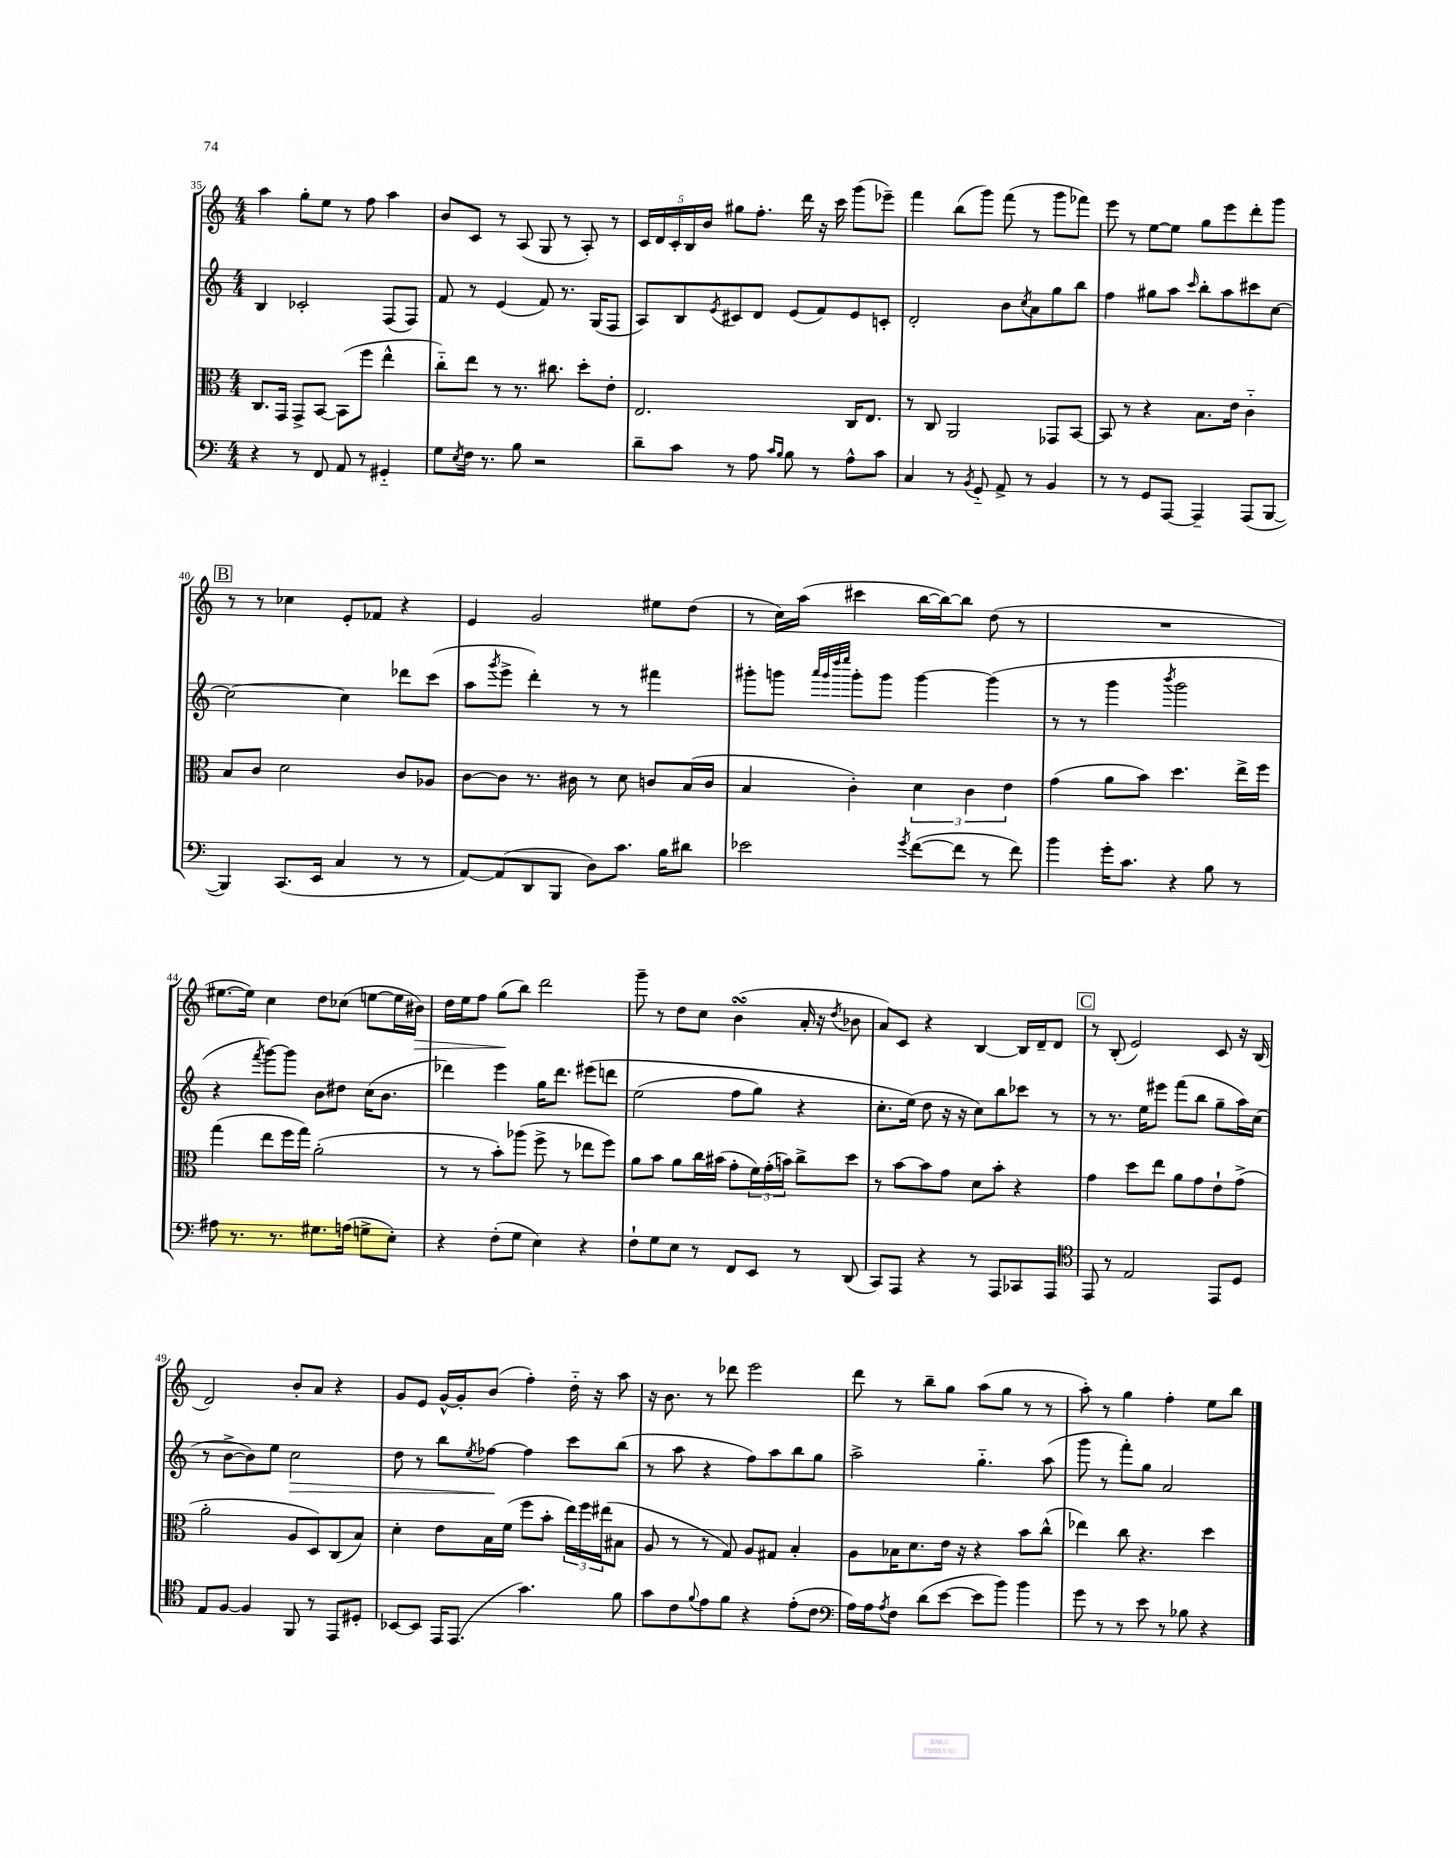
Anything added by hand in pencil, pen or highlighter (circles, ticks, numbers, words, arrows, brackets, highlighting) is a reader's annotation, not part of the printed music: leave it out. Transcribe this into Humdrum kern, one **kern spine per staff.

**kern	**kern	**kern	**kern
*staff4	*staff3	*staff2	*staff1
*clefF4	*clefC3	*clefG2	*clefG2
*k[]	*k[]	*k[]	*k[]
*M4/4	*M4/4	*M4/4	*M4/4
4r	8.C	4B	4aa
.	16GG	.	.
8r	8GG^	2c-'	8gg'
8FF	[8BB	.	8ee
8AA	(8BB]	.	8r
8r	8ff	.	8ff
4GG#'~	4ee^^	(8F	4aa
.	.	8F)	.
=	=	=	=
8G	8cc'~)	8f	8b
8qE	.	.	.
16F	8ee	8r	8c
8.r	.	.	.
.	8r	(4e	8r
8B	8.r	.	(8A
2r	.	8f)	8G
.	8.cc#	.	.
.	.	8.r	8r
.	8dd'	.	8A')
.	.	(16G	.
.	8e'	8F	8r
=	=	=	=
8d~	2.E	8A)	20c
.	.	.	20d
.	.	.	20c'
8c	.	8B	.
.	.	.	20B
.	.	.	20b
.	.	8qe	.
8r	.	8c#	8gg#
8A	.	8d	8.ff'
16qqc	.	.	.
16qqB	.	.	.
8B	.	(8e	.
.	.	.	16ddd
8r	.	8f)	16r
.	.	.	16ccc
8A^^	16C	8e	(8ggg
.	8.E	.	.
8c	.	8c'	8eee-~)
=	=	=	=
4C	8r	2d'	4fff
.	8C	.	.
8r	2AA	.	(8bb
8qBB	.	.	.
8GG'~	.	.	8ggg)
8AA^	.	8b	(8fff
.	.	8qcc	.
8r	.	8a	8r
4BB	8GG-	8gg	8ggg
.	[8BB	8bb	8fff-)
=	=	=	=
8r	8BB]	4ff	8eee
8r	8r	.	8r
8GG	4r	8gg#	[8ee
[8AAA	.	8aa	8ee]
.	.	16qqccc	.
4AAA~]	8.B	8bb'	8gg
.	.	8aa	8eee
.	16e	.	.
(8AAA	4c'~	8ccc#	8ddd'
[8BBB	.	[8cc	8ggg
=	=	=	=
4BBB])	8B	2cc_	8r
.	8c	.	8r
(8.CC	2d	.	4cc-
16EE	.	.	.
4C	.	4cc]	8e'
.	.	.	8f-
8r	8c	8ddd-	4r
8r	8A-	(8ccc	.
=	=	=	=
[8AA)	[8c	8aa	4e
.	.	8qggg	.
(8AA]	8c]	8eee^	.
8DD	8.r	4ddd')	2g
8BBB	.	.	.
.	16c#	.	.
8D)	8r	8r	.
8.c	8d	8r	.
.	8c	4fff#	8ee#
16B	.	.	.
8d#	(16B	.	(8dd
.	16c	.	.
=	=	=	=
2e-	4B	8ggg#'	8r
.	.	8ggg	16cc)
.	.	.	(16aa
.	.	32qqaaa	.
.	.	32qqggg	.
.	.	32qqdddd	.
.	.	32qqeeee	.
.	4c')	8ggg'	4ccc#
.	.	8ggg	.
8qg	.	.	.
([8f	6d	[4ggg	[16bb
.	.	.	16bb_)
8f]	.	.	8bb]
.	6c	.	.
8r	.	(4ggg]	(8dd
.	6e	.	.
8f)	.	.	8r
=	=	=	=
4b	(4g	8r	1r
.	.	8r	.
16g'	8a	4ggg	.
8.c	.	.	.
.	8b)	.	.
.	.	8qbbb	.
4r	4.dd	2ggg	.
8B	.	.	.
8r	16ee^	.	.
.	16ff	.	.
=	=	=	=
8A#	(4gg	4r	[8.ee#
8.r	.	.	.
.	.	.	16ee#])
.	.	8qfff	.
.	8ee	[8ggg)	4cc
8.r	.	.	.
.	16ff	8ggg]	.
.	16gg)	.	.
8.G#	(2a'	8b	8dd
.	.	8dd#	(8cc-
(16A	.	.	.
8G^	.	(16cc	[8ee
.	.	8.b	.
8E')	.	.	16ee]
.	.	.	16b#)
=	=	=	=
4r	8r	4ddd-)	16dd
.	.	.	16ee
.	8r	.	8ff
(8F'	8b')	4eee	(8gg
8G	(8aa-	.	8bb)
4E)	8ff^	16gg	2ddd
.	.	8.ddd-	.
.	8r	.	.
4r	8ee-	&(8eee#	.
.	8ff)	8ddd	.
=	=	=	=
8F`	8a	(2ee	8ggg~
8G	8b	.	8r
8E	8a	.	8dd
8r	16cc	.	8cc
.	(16b#	.	.
8FF	8g'	8ff	(4b
8EE	24f)	8gg)	.
.	(24g'	.	.
.	24b)	.	.
8r	8cc^	4r	16a'
.	.	.	16r
.	.	.	8qdd
(8DD	8dd	.	8b-
=	=	=	=
8CC)	8r	8.cc'	8a)
8AAA	[8b	.	8c
.	.	(16ee&)	.
4r	8b]	8dd	4r
.	8g	16r	.
.	.	16r	.
8r	8d	8cc)	[4B
8AAA	8b'	8bb	.
8CC-	4r	8ccc-	16B]
.	.	.	16d~
8AAA	.	8r	8d
=	=	=	=
*clefC4	*	*	*
8EE	4g	8r	8r
8r	.	8.r	(8B'
2E	8dd	.	2e)
.	.	16ee	.
.	8ee	8eee#	.
.	8a	(8fff	.
.	8g	8bb	.
8EE	8e`	8gg~	8c
8D	(8g^	16aa)	16r
.	.	(16cc	(16B
=	=	=	=
8E	2a'	8r	2d)
[8F	.	[8b^	.
4F]	.	8b])	.
.	.	8ee	.
8FF	8A	2cc	8b'
8r	8D)	.	8a
8EE	(8C	.	4r
8D#'	8B)	.	.
=	=	=	=
[8BB-	4d'	8dd	8g
8BB-]	.	8r	8e
16EE	8e	8bb	[16g^^
(8.EE	.	.	16g']
.	.	8qee	.
.	16B	[8ff-	(8b
.	(16f	.	.
4.g)	8ff	4ff-]	4ff')
.	8b'	.	.
.	24ee)	8ccc	16dd'~
.	24ff	.	.
.	.	.	16r
.	(24ee#	.	.
8f	8B#	(8bb	8aa
=	=	=	=
8g	8A	8r	16r
.	.	.	8.b
8c	8r	8aa	.
8qqf	.	.	.
8e	8r	4r	8r
8f	8G)	.	8ddd-
4r	8A	8ff)	2eee
.	8G#	8aa	.
(8e'	4B'	8bb	.
8c	.	8gg	.
=	=	=	=
*clefF4	*	*	*
16A)	8A	2aa^	8ddd
16A	.	.	.
8qA	.	.	.
8F	16B-	.	8r
.	8.d	.	.
(8d	.	.	8bb~
[8e	16e	.	8gg
.	16r	.	.
8e]	4r	4.gg'~	(8aa
8b)	.	.	8gg
4b	8b	.	8r
.	(8cc^^	(8aa	8r
=	=	=	=
8g	4ee-)	8ggg	8aa')
8r	.	8r	8r
8r	8cc	8fff')	4gg
8e	4.r	8gg	.
8r	.	2a	4ff'
8B-	.	.	.
4r	4dd	.	8ee
.	.	.	8bb
==	==	==	==
*-	*-	*-	*-
